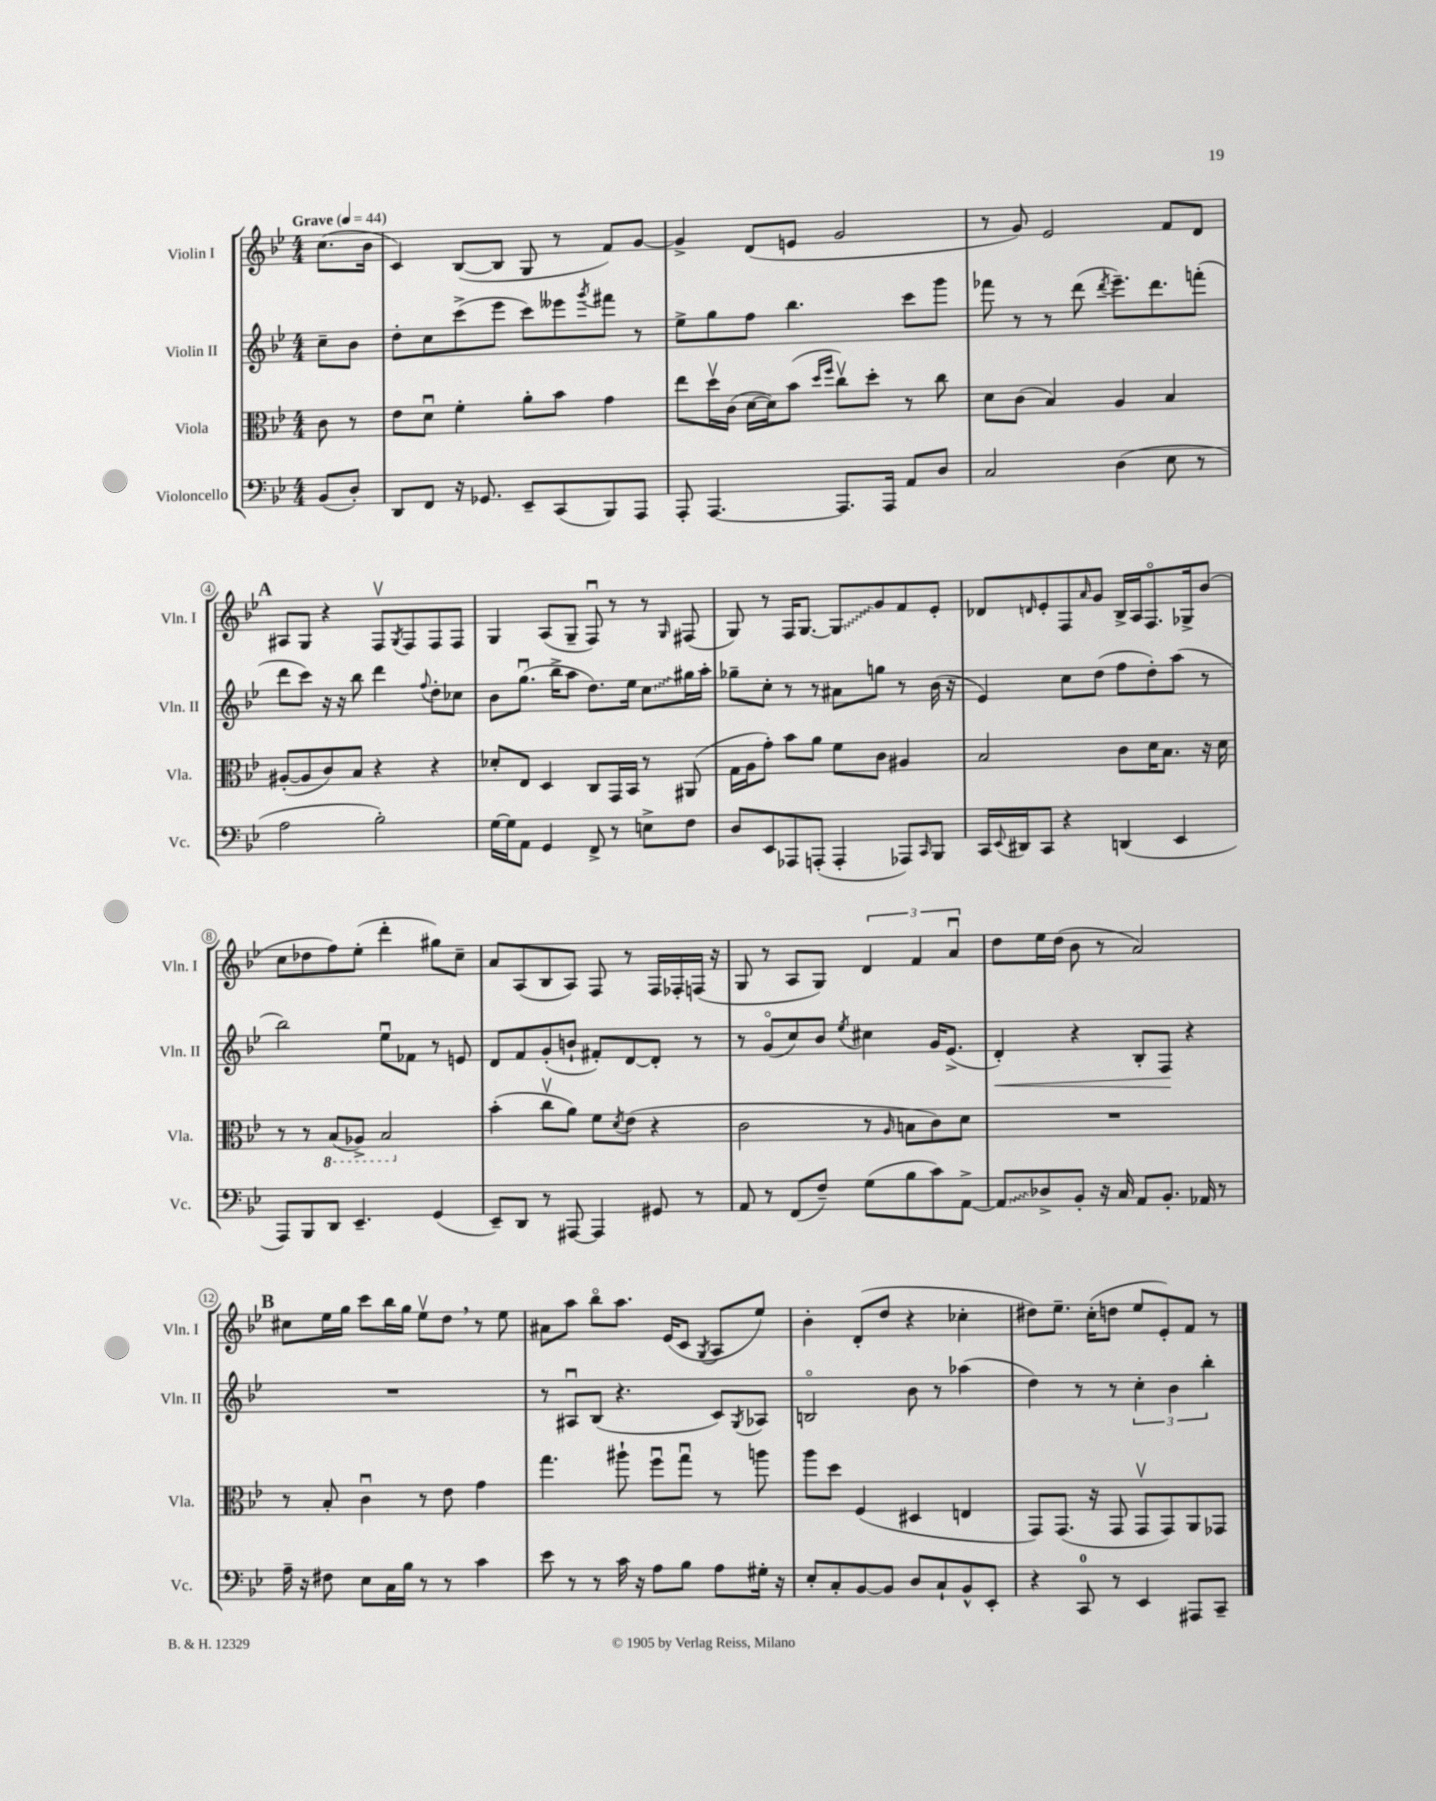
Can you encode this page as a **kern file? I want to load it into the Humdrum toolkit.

**kern	**kern	**kern	**kern
*staff4	*staff3	*staff2	*staff1
*clefF4	*clefC3	*clefG2	*clefG2
*k[b-e-]	*k[b-e-]	*k[b-e-]	*k[b-e-]
*M4/4	*M4/4	*M4/4	*M4/4
*MM44	*MM44	*MM44	*MM44
(8BB-/L	8c\	8cc~\L	(8.cc\L
8D'/J)	8r	8b-\J	.
.	.	.	16b-\Jk
=	=	=	=
8DD/L	8e-\L	8dd'\L	4c/)
8FF/J	8du\J	8cc\	.
16r	4f'\	(8ccc^\	([8B-/L
8.GG-/	.	.	.
.	.	8eee-\J	8B-/]J
8EE-~/L	8a'\L	8ccc\L)	8G/
(8CC/	8b-\J	8eee--\	8r
.	.	8qggg/	.
8BBB-/)	4g\	8fff#\J	8f/L)
8AAA/J	.	8r	[8g/J
=	=	=	=
8AAA'/	8ee-\L	8ee-^\L	4g^/]
[4.AAA/	16ddv\L	8gg\	.
.	(16c\JJ	.	.
.	[16d\LL	8ff\J	(8d/L
.	16d\]J)	.	.
.	(8b-\J	4.bb-\	8e/J
.	16qqdd/LL	.	.
.	16qqff/JJ	.	.
8.AAA/]L	8ccv\L)	.	2g/
.	8dd'\J	.	.
16AAA/Jk	.	.	.
8AA/L	8r	8ccc\L	.
8D/J	8cc\	8ggg\J	.
=	=	=	=
2C/	8d\L	8fff-\	8r
.	(8c\J	8r	8g/)
.	4B-/)	8r	2e-/
.	.	(8ddd\	.
.	.	8qddd/	.
(4D\	4A/	8.eee-~\L)	.
.	.	8.ddd\	.
8E-\	4B-/	.	8f/L
8r	.	(8fff'\J	8d/J
=	=	=	=
2A\	([8A#'/L	8ddd\L	8A#/L
.	8A#/]	8ccc\J)	8G/J
.	8c/)	16r	4r
.	.	16r	.
.	8B-/J	8bb-\	.
2B-'\)	4r	4ddd\	8Fv/L
.	.	.	8qG/
.	.	.	8F/
.	.	8qqff/	.
.	4r	8dd'\L	8F/
.	.	8cc-\J	8F/J
=	=	=	=
[16G\LL	8d-'/L	8b-\L	4G/
16G\]J	.	.	.
8AA\J	8E-/J	(8.ggu\J	.
4GG/	4D/	.	(8A/L
.	.	16bb-^\LK	.
.	.	8aa\J	8G~/J
8FF^/	8C/L	8.dd\L)	8Fu/)
8r	16GG/L	.	8r
.	16BB-/JJ	16ee-\Jk	.
8E^\L	8r	8cc\L	8r
.	.	.	16qqG/
8F\J	(8AA#/	16gg#\L	(8F#/
.	.	16aa'\JJ	.
=	=	=	=
8D/L	16G\LL	8gg-~\L	8G/)
.	16A\J	.	.
8EE-/	8g'\J)	8cc'\J	8r
8AAA-/	8b-\L	8r	16F/LK
.	.	.	[8.G/J
(8AAA'/J	8a\J	8r	.
4AAA'/	8f\L	8a#\L	8G/]L
.	8c\J	8gg\J	8g/
8AAA-/L)	4A#/	8r	8f/
16qqCC/	.	.	.
8BBB-/J	.	(16b-\	8e-'/J
.	.	16r	.
=	=	=	=
16CC/LL	2B-/	4e-/)	8d-/L
8qqEE-/	.	.	.
16DD#/J	.	.	.
.	.	.	16qqd/
8CC/J	.	.	8e-'/
4r	.	8cc\L	8F/
.	.	.	16qqa/
.	.	(8dd\J	8g/J
(4DD/	8c\L	8ff\L	16B-^/LL
.	.	.	16A/J
.	16d\K	8dd'\)	8.Fo/
.	8.B-\J	.	.
4EE-/	.	(8aa\J	.
.	.	.	16G-^/k
.	16r	8r	(8b-/J
.	16d\	.	.
=	=	=	=
8AAA/L)	8r	2bb-\)	8cc\L
8BBB-/	8r	.	8dd-\
8DD/J	(8BB-/L	.	8ff\)
4.EE-~/	8AA-^/J)	.	(8ee-'\J
.	2BB-/	8ee-u\L	4ddd'\
.	.	8f-\J	.
(4GG/	.	8r	8gg#\L)
.	.	8e/	8cc~\J
=	=	=	=
8EE-~/L)	(4b-'\	8d/L	8a/L
8DD/J	.	8f/	(8A/
8r	8ccv\L	(8g'/	8B-/
[8AAA#/	8a\J)	8b`/J	8A/J)
4AAA#/]	8f\L	8f#'/L)	8F/
.	8qd/	.	.
.	(8e-\J	[8d/	8r
8GG#/	4r	8d'/]J	16F/LL
.	.	.	16F-'/
8r	.	8r	(16F/JJ
.	.	.	16r
=	=	=	=
8AA/	2c\	8r	8G/
8r	.	(8go/L	8r
(8FF/L	.	8cc/)	8A/L
8F~/J)	.	8b-/J	8G/J)
.	.	8qee-/	.
(8G\L	8r	4cc#\	6d/
.	16qqA/	.	.
8B-\	8B\L	.	.
.	.	.	6f/
8c\)	8c\)	16g/LK	.
.	.	(8.e-^/J	.
.	.	.	6au/
[8AA^\J	8d\J	.	.
=	=	=	=
8AA/]L	1r	4d'/)	8dd\L
8D-^/	.	.	16ee-\L
.	.	.	(16dd\JJ
8BB-'/J	.	4r	8b-\
16r	.	.	8r
16C/	.	.	.
8AA/L	.	8B-'/L	2a/)
8.BB-'/J	.	8F/J	.
.	.	4r	.
16AA-/	.	.	.
8r	.	.	.
=	=	=	=
16A~\	8r	1r	8cc#\L
16r	.	.	.
8F#\	8B-'/	.	16ee-\L
.	.	.	16gg\JJ
8E-\L	4cu\	.	8ccc\L
16C\L	.	.	16bb-\L
16B-\JJ	.	.	16gg\JJ
8r	8r	.	8ee-v\L
8r	8e-\	.	8dd\J
4c\	4g\	.	8r
.	.	.	8ee-\
=	=	=	=
8e-\	4.gg\	8r	8a#\L
8r	.	8A#u/L	8aa\J
8r	.	(8B-/J	8bb-o\L
16c\	8aa#`\	4.r	8.aa\J
16r	.	.	.
8A\L	8ffu\L	.	.
.	.	.	(16e-/LK
8B-\J	8ggu\J	.	8c/J
.	.	.	8qG/
8A\L	8r	8c/L)	8A/L
.	.	8qG/	.
16G#'\Jk	8aa\	8A-/J	8ee-/J)
16r	.	.	.
=	=	=	=
8E-'/L	8aa\L	2Bo/	4b-'\
8C'/	8dd\J	.	.
[8BB-/	(4F/	.	(8d'/L
8BB-/]J	.	.	8dd/J
8D/L	4D#/	8b-\	4r
8C`/	.	8r	.
8BB-^^/	4E/	(4aa-\	4cc-'\
8EE-'/J	.	.	.
=	=	=	=
4r	8GG/L)	4dd\)	8dd#\L)
.	(8.GG/J	.	8.ee-~\J
8CC/	.	8r	.
.	16r	.	(16cc'\LK
8r	8GG/	8r	8dd\J
4EE-/	8GGv/L	6cc'\	8ee-/L
.	8GG/)	.	8e-'/)
.	.	6b-\	.
8AAA#/L	8AA/	.	8f/J
.	.	6bb-'\	.
8CC~/J	8GG-/J	.	8r
==	==	==	==
*-	*-	*-	*-
